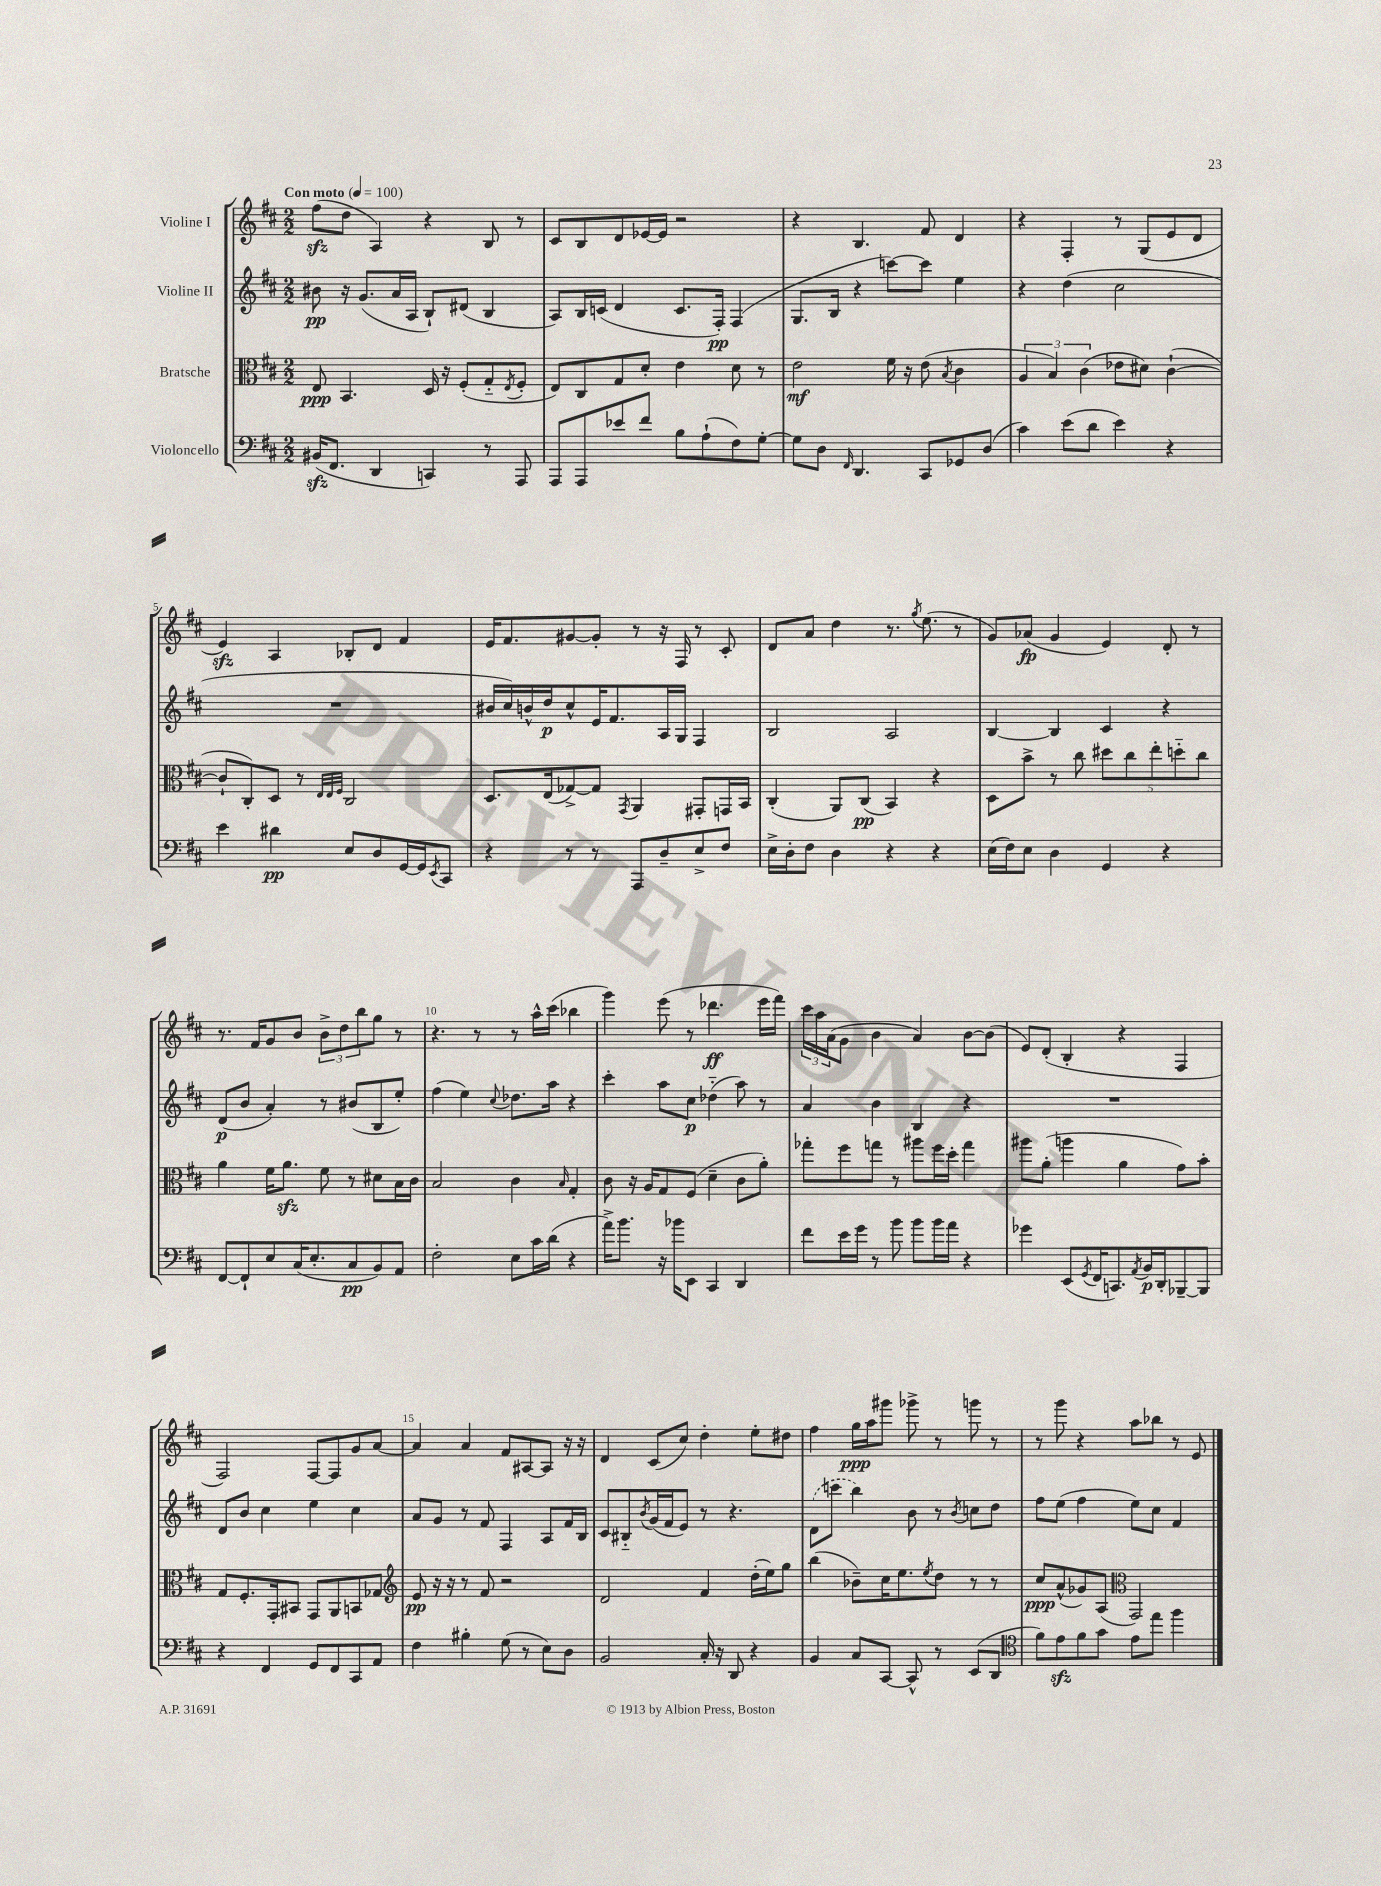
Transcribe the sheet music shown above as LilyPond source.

<<
\new StaffGroup <<
\new Staff = "s0" \with { instrumentName = "Violine I" } {
    \clef treble \key d \major \numericTimeSignature \time 2/2 \tempo "Con moto" 4 = 100
    fis''8\sfz( d''8 a4) r4 b8 r8 |
    cis'8 b8 d'8 ees'16~ ees'16 r2 |
    r4 b4. fis'8 d'4 |
    r4 fis4-. r8 g8( e'8 d'8 |
    e'4\sfz) a4 bes8-. d'8 fis'4 |
    e'16 fis'8. gis'8~ gis'8-. r8 r16 fis16 r8 cis'8-. |
    d'8 a'8 d''4 r8. \acciaccatura { g''8 } e''8.( r8 |
    g'8) aes'8\fp( g'4 e'4) d'8-. r8 |
    r8. fis'16 g'8 b'8 \tuplet 3/2 { b'8-> d''8 b''8 } g''8 r8 |
    r4. r8 r8 a''16-^ cis'''16( bes''4 |
    g'''4) e'''8( r8 des'''4.\ff e'''16 fis'''16) |
    \tuplet 3/2 { cis'''16 a''16 a'16( } g'8 b'4 a'4) b'8~ b'8( |
    e'8) d'8-.( b4-. r4 fis4 |
    fis2) fis8~ fis8 g'8 a'8~ |
    a'4 a'4 fis'8 ais8~ ais8 r16 r16 |
    d'4 cis'8( cis''8) d''4-. e''8-. dis''8 |
    fis''4 g''16\ppp a''16 gis'''8 ges'''8-> r8 g'''8 r8 |
    r8 g'''8 r4 a''8 bes''8 r8 e'8 \bar "|." |
}
\new Staff = "s1" \with { instrumentName = "Violine II" } {
    \clef treble \key d \major \numericTimeSignature \time 2/2
    bis'8\pp r16 g'8.( a'16 a16 b8-!) dis'8( b4 |
    a8) b16 c'16( d'4 c'8. fis16-.\pp) fis4( |
    g8. b16 r4 c'''8~) c'''8 e''4 |
    r4 d''4( cis''2 |
    R1 |
    bis'16 cis''16) b'16-^ d''16\p cis''8-^ e'16 fis'8. a16 g16 fis4 |
    b2 a2 |
    b4~ b4 cis'4 r4 |
    d'8\p( b'8 a'4-.) r8 bis'8( b8 e''8-.) |
    fis''4( e''4) \appoggiatura { cis''8 } des''8. a''16 r4 |
    cis'''4-. a''8 cis''8\p des''4-_( a''8) r8 |
    a'4 b'4 b4 r4 |
    R1 |
    d'8 b'8 cis''4 e''4 cis''4 |
    a'8 g'8 r8 fis'8 fis4 a8 fis'16 b16 |
    cis'8 bis8-_ \acciaccatura { b'8 } g'16( fis'16 e'8) r8 r4. |
    \once \slurDashed d'8( c'''8 b''4) b'8 r8 \acciaccatura { b'8 } c''8 d''8 |
    fis''8 e''8( fis''4 e''8) cis''8 fis'4 \bar "|." |
}
\new Staff = "s2" \with { instrumentName = "Bratsche" } {
    \clef alto \key d \major \numericTimeSignature \time 2/2
    e8\ppp b,4. d16 r16 fis8-.( g8-_ \acciaccatura { e8 } fis8-. |
    e8) cis8 g8 d'8-. e'4 d'8 r8 |
    e'2\mf fis'16 r16 e'8( \acciaccatura { b8 } cis'4 |
    \tuplet 3/2 { a4 b4) cis'4( } ees'8 dis'8) cis'4~-!( |
    cis'8-! cis8-.) d8 r8 \grace { e32 e32 fis32 } cis2 |
    d8. e16( ges8~->) ges8 \acciaccatura { g,8 } a,4 gis,8-. g,16 b,16 |
    cis4-.( a,8) cis8\pp( b,4) r4 |
    d8 b'8-> r8 cis''8 \tuplet 5/4 { dis''8 cis''8 e''8-. d''8-_ cis''8 } |
    a'4 fis'16 a'8.\sfz fis'8 r8 dis'8 b16 cis'16 |
    b2 cis'4 \grace { b16 } g4-. |
    cis'8 r16 a16 g8 fis8( d'4-- cis'8 a'8-.) |
    ges''8-. fis''8 g''8 r8 ais''8 fis''16 d''16-. g''4 |
    ais''8 a'8-.( a''4 a'4 g'8) b'8-. |
    g8 fis8.-. g,16-. bis,8 g,8 a,8 b,8 ges8 |
    \clef treble e'8\pp r16 r16 r8 fis'8 r2 |
    d'2 fis'4 d''16-.( e''16) g''8 |
    b''4( bes'8--) cis''16 e''8. \acciaccatura { e''8 } d''8 r8 r8 |
    cis''8\ppp a'8-^( ges'8) a8( \clef alto g,2) \bar "|." |
}
\new Staff = "s3" \with { instrumentName = "Violoncello" } {
    \clef bass \key d \major \numericTimeSignature \time 2/2
    bis,16\sfz( fis,8. d,4 c,4) r8 a,,8 |
    a,,8 a,,8 ees'8 fis'8 b8 a8-!( fis8) g8~-. |
    g8 d8 \grace { fis,16 } d,4. cis,8 ges,8 d8( |
    cis'4) e'8( d'8 e'4) r4 |
    e'4 dis'4\pp e8 d8 g,16~ g,16 \acciaccatura { e,8 } cis,8 |
    r4 r8 r8 a,,8 d8-- e8-> fis8 |
    e16-> d16-. fis8 d4 r4 r4 |
    e16( fis16) e8 d4 g,4 r4 |
    fis,8~ fis,8-! e8 cis16( e8.-. cis8\pp b,8) a,8 |
    fis2-. e8 cis'16 d'16( r4 |
    a'16->) b'8. r16 bes'16 e,8 cis,4 d,4 |
    fis'8 e'16 g'16 r8 b'8 b'8 b'16 a'16 r4 |
    ges'4 e,8( \acciaccatura { g,8 } fis,16 c,8.) \acciaccatura { a,8 } b,16\p d,16-. bes,,8~-- bes,,8 |
    r4 fis,4 g,8 fis,8 cis,8 a,8 |
    fis4 bis4-. g8( r8 e8) d8 |
    b,2 cis16-. r16 d,8 r4 |
    b,4 cis8 cis,8~ cis,8-^ r8 e,8( d,8 |
    \clef tenor fis'8) e'8\sfz fis'8 g'8 e'8 e''8 fis''4 \bar "|." |
}
>>
>>
\layout { \context { \Score \override BarNumber.break-visibility = ##(#f #t #t) barNumberVisibility = #(every-nth-bar-number-visible 5) } }
